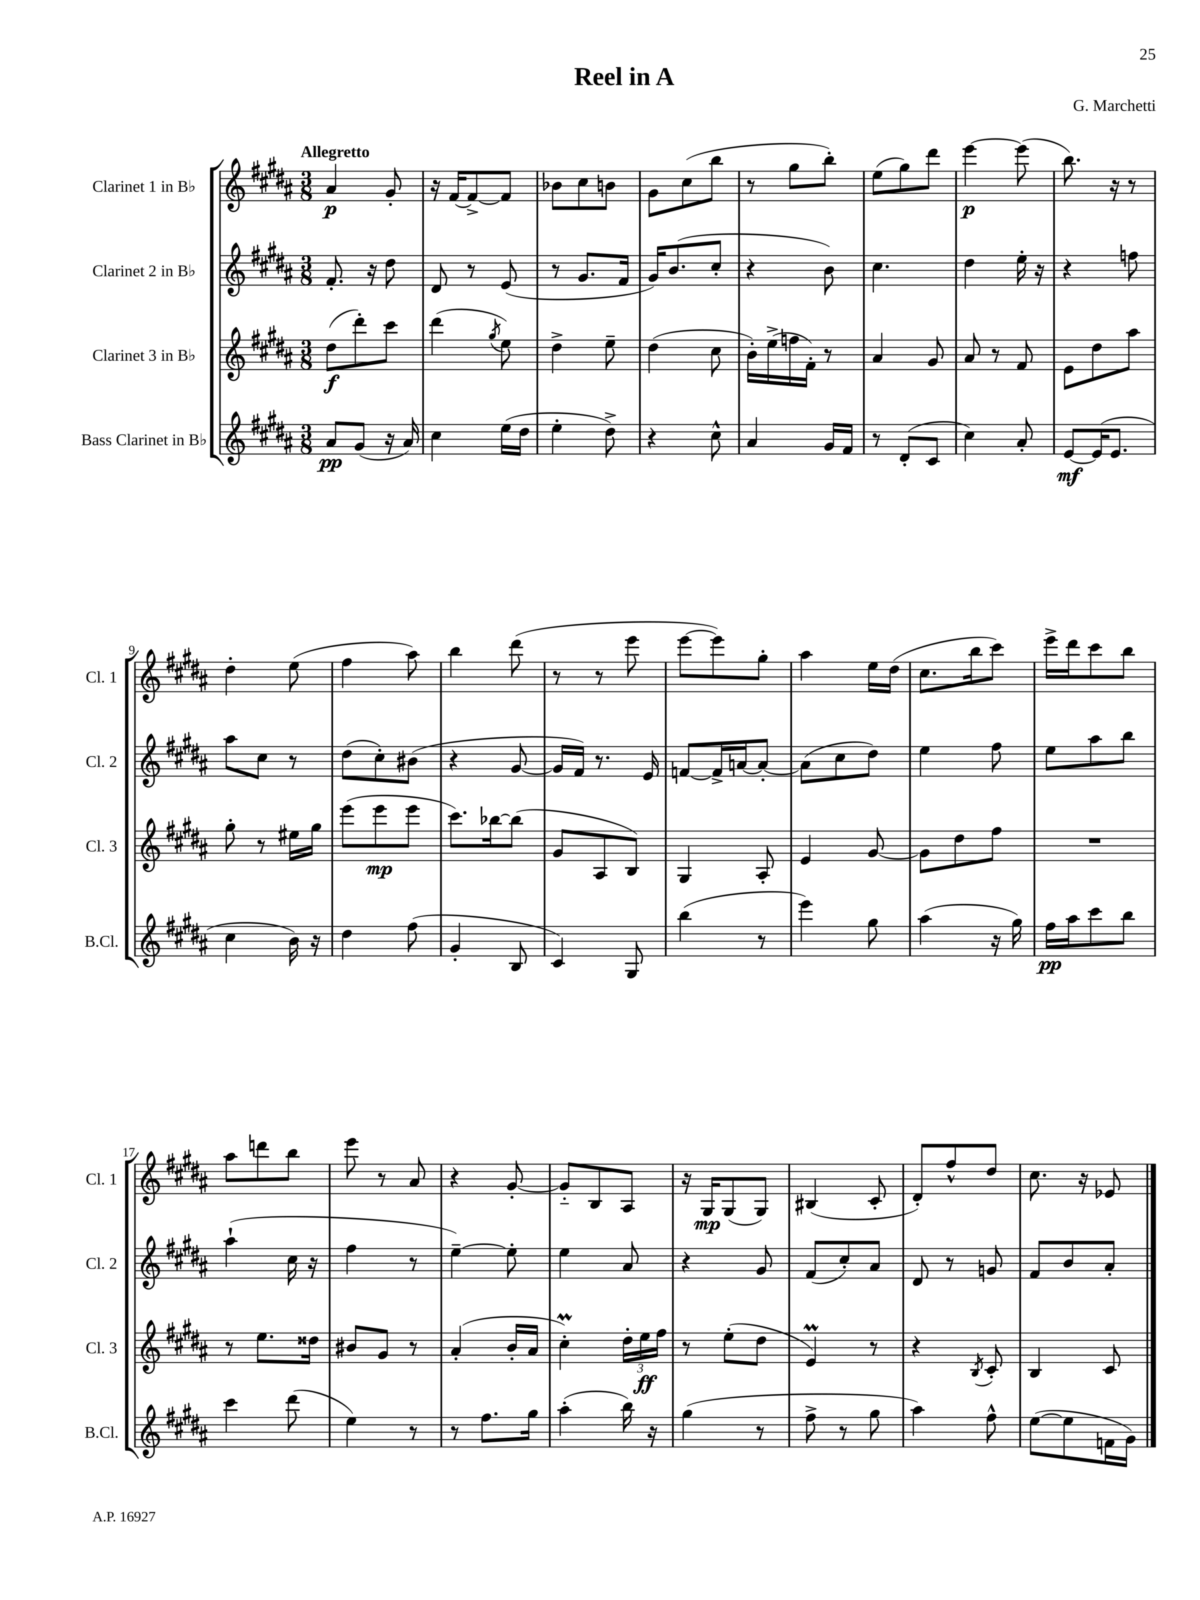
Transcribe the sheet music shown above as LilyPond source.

\header { title = "Reel in A" composer = "G. Marchetti" }
<<
\new StaffGroup <<
\new Staff = "s0" \with { instrumentName = "Clarinet 1 in Bb" shortInstrumentName = "Cl. 1" } {
    \clef treble \key b \major \numericTimeSignature \time 3/8 \tempo "Allegretto"
    ais'4\p gis'8-. |
    r16 fis'16~ fis'8~-> fis'8 |
    bes'8 cis''8 b'8 |
    gis'8 cis''8( b''8 |
    r8 gis''8 b''8-.) |
    e''8( gis''8) dis'''8 |
    e'''4~\p e'''8( |
    b''8.) r16 r8 |
    dis''4-. e''8( |
    fis''4 ais''8) |
    b''4 dis'''8( |
    r8 r8 e'''8 |
    e'''8~ e'''8) gis''8-. |
    ais''4 e''16 dis''16( |
    cis''8. b''16 cis'''8) |
    e'''16-> dis'''16 cis'''8 b''8 |
    ais''8 d'''8 b''8 |
    e'''8 r8 ais'8 |
    r4 gis'8~-. |
    gis'8-_ b8 ais8 |
    r16 gis16\mp gis8( gis8) |
    bis4( cis'8-. |
    dis'8-.) fis''8-^ dis''8 |
    cis''8. r16 ees'8 \bar "|." |
}
\new Staff = "s1" \with { instrumentName = "Clarinet 2 in Bb" shortInstrumentName = "Cl. 2" } {
    \clef treble \key b \major \numericTimeSignature \time 3/8
    fis'8.-. r16 dis''8 |
    dis'8 r8 e'8( |
    r8 gis'8. fis'16 |
    gis'16) b'8.( cis''8-. |
    r4 b'8) |
    cis''4. |
    dis''4 e''16-. r16 |
    r4 f''8 |
    ais''8 cis''8 r8 |
    dis''8( cis''8-.) bis'8( |
    r4 gis'8~ |
    gis'16 fis'16) r8. e'16 |
    f'8~ f'16-> a'16~ a'8~-. |
    a'8( cis''8 dis''8) |
    e''4 fis''8 |
    e''8 ais''8 b''8 |
    ais''4-!( cis''16 r16 |
    fis''4 r8 |
    e''4~--) e''8-. |
    e''4 ais'8 |
    r4 gis'8 |
    fis'8( cis''8-.) ais'8 |
    dis'8 r8 g'8 |
    fis'8 b'8 ais'8-. \bar "|." |
}
\new Staff = "s2" \with { instrumentName = "Clarinet 3 in Bb" shortInstrumentName = "Cl. 3" } {
    \clef treble \key b \major \numericTimeSignature \time 3/8
    dis''8\f( dis'''8-.) cis'''8 |
    dis'''4( \acciaccatura { gis''8 } e''8) |
    dis''4-> e''8-- |
    dis''4( cis''8 |
    b'16-.) e''16->( f''16 fis'16-.) r8 |
    ais'4 gis'8 |
    ais'8 r8 fis'8 |
    e'8 dis''8 ais''8 |
    gis''8-. r8 eis''16 gis''16 |
    e'''8( e'''8\mp e'''8 |
    cis'''8.) bes''16~ bes''8( |
    gis'8 ais8 b8) |
    gis4 ais8-. |
    e'4 gis'8~ |
    gis'8 dis''8 fis''8 |
    R4. |
    r8 e''8. disis''16 |
    bis'8 gis'8 r8 |
    ais'4-.( b'16-. ais'16 |
    cis''4-.\prall) \tuplet 3/2 { dis''16-. e''16\ff fis''16 } |
    r8 e''8-.( dis''8 |
    e'4\prall) r8 |
    r4 \acciaccatura { b8 } cis'8-. |
    b4 cis'8 \bar "|." |
}
\new Staff = "s3" \with { instrumentName = "Bass Clarinet in Bb" shortInstrumentName = "B.Cl." } {
    \clef treble \key b \major \numericTimeSignature \time 3/8
    ais'8\pp gis'8( r16 ais'16) |
    cis''4 e''16( dis''16 |
    e''4-. dis''8->) |
    r4 cis''8-^ |
    ais'4 gis'16 fis'16 |
    r8 dis'8-.( cis'8 |
    cis''4) ais'8-. |
    e'8~\mf e'16( e'8. |
    cis''4 b'16) r16 |
    dis''4 fis''8( |
    gis'4-. b8 |
    cis'4) gis8 |
    b''4( r8 |
    e'''4) gis''8 |
    ais''4( r16 gis''16) |
    fis''16\pp ais''16 cis'''8 b''8 |
    cis'''4 dis'''8( |
    e''4) r8 |
    r8 fis''8. gis''16 |
    ais''4-.( b''16) r16 |
    gis''4( r8 |
    fis''8-> r8 gis''8 |
    ais''4) fis''8-^ |
    e''8~( e''8 f'16 gis'16) \bar "|." |
}
>>
>>
